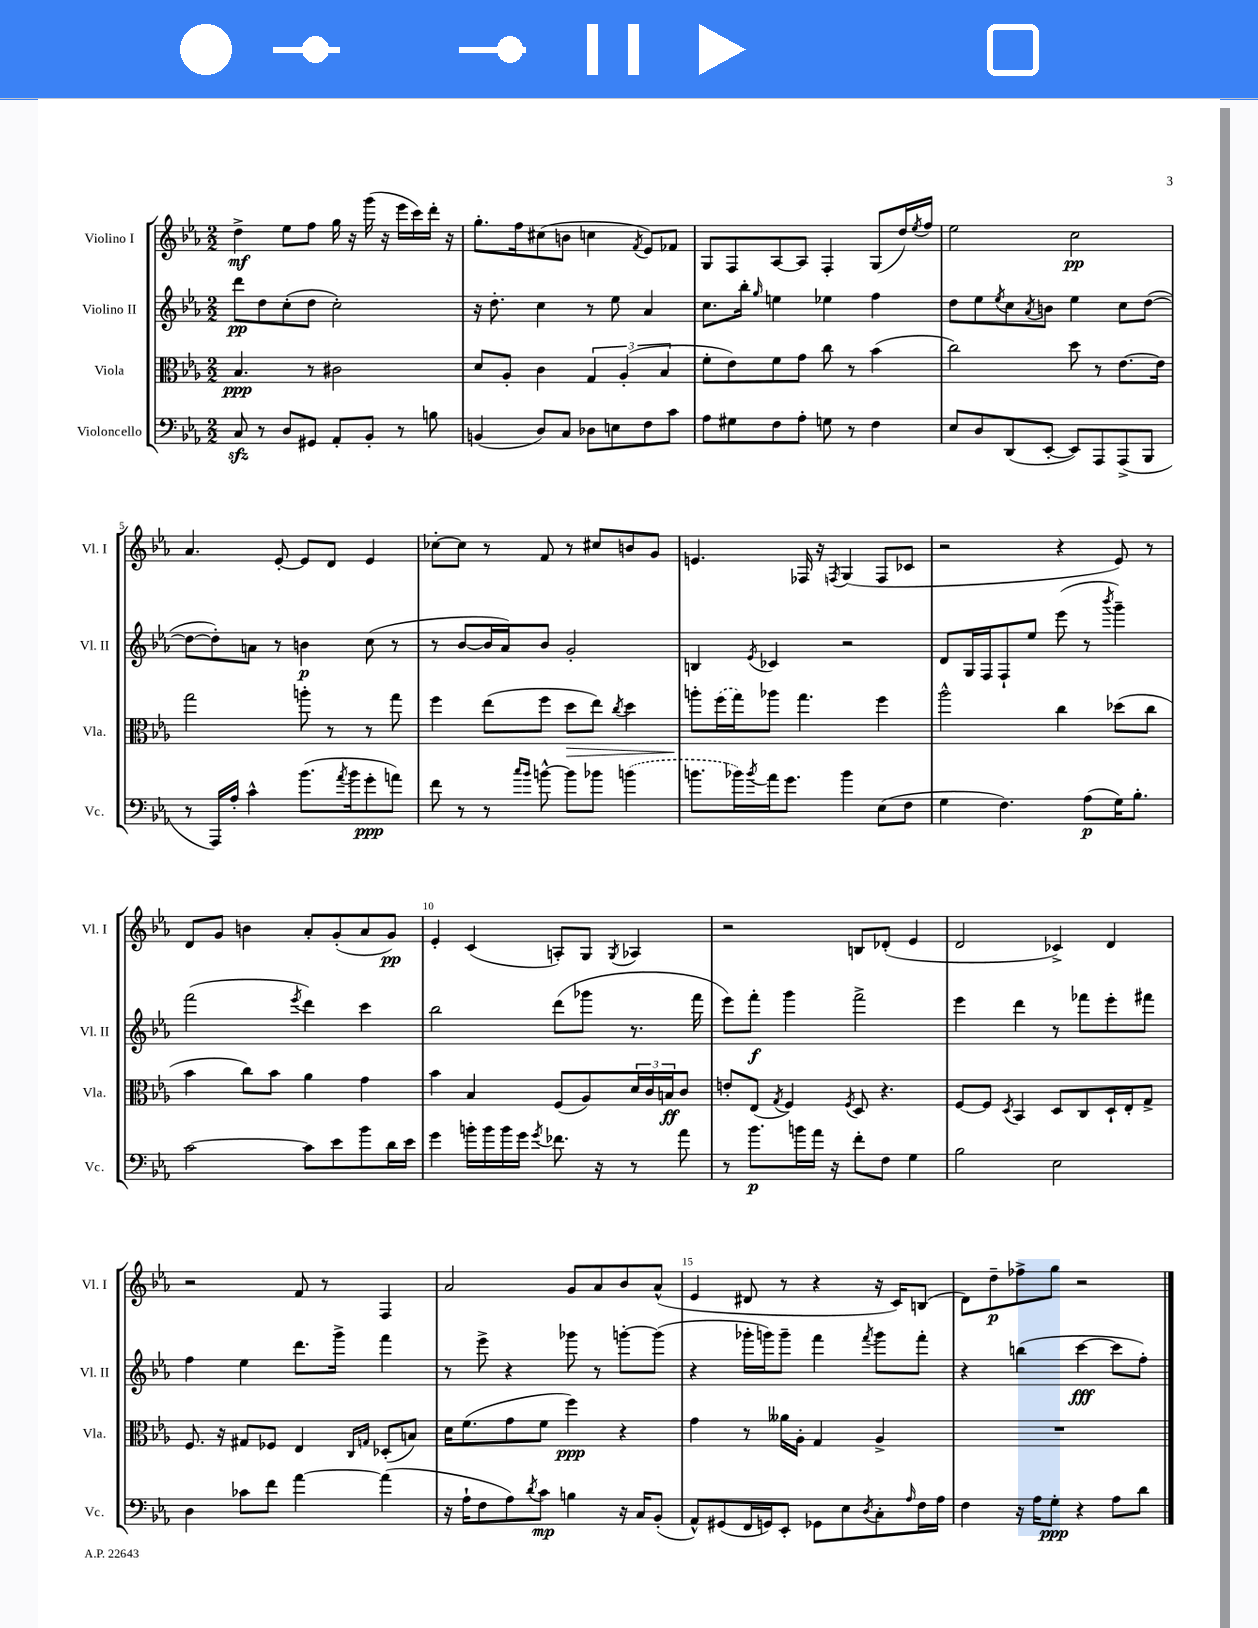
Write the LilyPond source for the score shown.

<<
\new StaffGroup <<
\new Staff = "s0" \with { instrumentName = "Violino I" shortInstrumentName = "Vl. I" } {
    \clef treble \key ees \major \numericTimeSignature \time 2/2
    d''4->\mf ees''8 f''8 g''16 r16 g'''16( r16 ees'''16 c'''16) d'''16-. r16 |
    g''8.-. f''16 cis''8( b'8 c''4 \acciaccatura { f'8 } ees'8) fes'8 |
    g8 f8 aes8~ aes8 f4-. g8( d''16) \acciaccatura { ees''8 } f''16 |
    ees''2 c''2\pp |
    aes'4. ees'8~-. ees'8 d'8 ees'4 |
    ces''8~-. ces''8 r8 f'8 r8 cis''8 b'8 g'8 |
    e'4. fes16 r16 \acciaccatura { f8 } g4( f8 ces'8 |
    r2 r4 ees'8) r8 |
    d'8 g'8 b'4 aes'8-. g'8-.( aes'8 g'8\pp) |
    ees'4-. c'4( a8-.) g8 \acciaccatura { g8 } aes4 |
    r2 b8 des'8-.( ees'4 |
    d'2 ces'4->) d'4 |
    r2 f'8 r8 f4 |
    aes'2 g'8 aes'8 bes'8 aes'8-^( |
    ees'4 dis'8 r8 r4 r16 c'16) b8( |
    d'8) d''8--\p fes''8-> g''8 r2 \bar "|." |
}
\new Staff = "s1" \with { instrumentName = "Violino II" shortInstrumentName = "Vl. II" } {
    \clef treble \key ees \major \numericTimeSignature \time 2/2
    d'''8\pp d''8 c''8-.( d''8 c''2-.) |
    r16 d''8.-. c''4 r8 ees''8 aes'4 |
    c''8. bes''16-. \grace { g''16 } e''4 ees''4 f''4 |
    d''8 ees''8 \acciaccatura { ees''8 } c''8 \acciaccatura { aes'8 } b'8 ees''4 c''8 d''8~( |
    d''8~ d''8-.) a'8 r8 b'4\p c''8( r8 |
    r8 bes'8~ bes'16 aes'16) bes'8 g'2-. |
    b4 \acciaccatura { ees'8 } ces'4 r2 |
    d'8 g16 f16 f8-! ees''8 ees'''8( r8 \acciaccatura { bes'''8 } g'''4--) |
    f'''2( \acciaccatura { ees'''8 } d'''4) c'''4 |
    bes''2 d'''8( ges'''8 r8. f'''16 |
    ees'''8) f'''8-.\f g'''4 f'''2-> |
    ees'''4 d'''4 r8 fes'''8 ees'''8-. fis'''8 |
    f''4 ees''4 d'''8. g'''16-> f'''4 |
    r8 ees'''8-> r4 ges'''8 r8 g'''8~-. g'''8( |
    r4 ges'''16-. g'''16) g'''8-- f'''4 \acciaccatura { f'''8 } g'''8 f'''8-. |
    r4 b''4( c'''4~\fff c'''8 f''8-.) \bar "|." |
}
\new Staff = "s2" \with { instrumentName = "Viola" shortInstrumentName = "Vla." } {
    \clef alto \key ees \major \numericTimeSignature \time 2/2
    bes4.\ppp r8 cis'2 |
    d'8 aes8-. c'4 \tuplet 3/2 { g4 aes4-.( bes4 } |
    f'8-. ees'8) f'8 g'8 c''8 r8 bes'4( |
    c''2) d''8 r8 ees'8.~ ees'16 |
    g''2 a''8-. r8 r8 g''8 |
    f''4 ees''8( f''8 d''8\> ees''8) \acciaccatura { c''8 } d''4 |
    a''8-.\! \once \slurDashed f''16( g''16) aes''8 g''4. f''4 |
    aes''2-^ c''4 des''8( c''8 |
    bes'4 c''8) bes'8 aes'4 g'4 |
    bes'4 bes4 f8( aes8) \tuplet 3/2 { d'16 c'16 b16\ff } c'8 |
    e'8-. ees8( \acciaccatura { g8 } f4) \acciaccatura { f8 } d8 r4. |
    f8~ f8 \acciaccatura { d8 } bes,4 d8 c8 d16-! ees16-. g8-> |
    f8. r16 gis8 fes8 ees4 \grace { c16 g16 } des8-.( b8) |
    d'16 f'8.( g'8 f'8 f''4\ppp) r4 |
    g'4 r8 aeses'16 aes16-. g4 aes4-> |
    R1 \bar "|." |
}
\new Staff = "s3" \with { instrumentName = "Violoncello" shortInstrumentName = "Vc." } {
    \clef bass \key ees \major \numericTimeSignature \time 2/2
    c8\sfz r8 d8 gis,8 aes,8-. bes,8-. r8 b8 |
    b,4( d8) c8 des8 e8 f8 c'8 |
    aes8 gis8 f8 aes8-. g8 r8 f4 |
    ees8 d8 d,8( ees,8~-. ees,8) aes,,8 aes,,8->( bes,,8 |
    r8 aes,,16) aes16-. c'4-^ bes'8.( \acciaccatura { aes'8 } bes'16 g'8-.\ppp a'8) |
    f'8 r8 r8 \grace { c''16 bes'16 } b'8~-^ b'8 bes'8 \once \slurDashed b'4( |
    b'8. bes'16) \acciaccatura { bes'8 } aes'16 g'8. bes'4 ees8( f8 |
    g4 f4.) aes8\p( g16) bes8.-. |
    c'2~ c'8 ees'8 bes'8 d'16 ees'16 |
    g'4 b'16-. b'16 b'16 g'16 \acciaccatura { g'8 } fes'8. r16 r8 aes'8 |
    r8 bes'8.\p b'16 aes'16 r16 f'8-. f8 g4 |
    bes2 ees2 |
    d4 ces'8 f'8 aes'4~ aes'4( |
    r16 aes16-! f8 aes8) \acciaccatura { d'8 } c'8\mp b4 r16 c16 bes,8-.( |
    aes,8-^) gis,8( f,16 g,16) ees,8-. ges,8 ees8 \acciaccatura { d8 } c8-. \grace { aes16 } f16 aes16 |
    f4 r16 aes16 g8-.\ppp r4 aes8 d'8 \bar "|." |
}
>>
>>
\layout { \context { \Score \override BarNumber.break-visibility = ##(#f #t #t) barNumberVisibility = #(every-nth-bar-number-visible 5) } }
